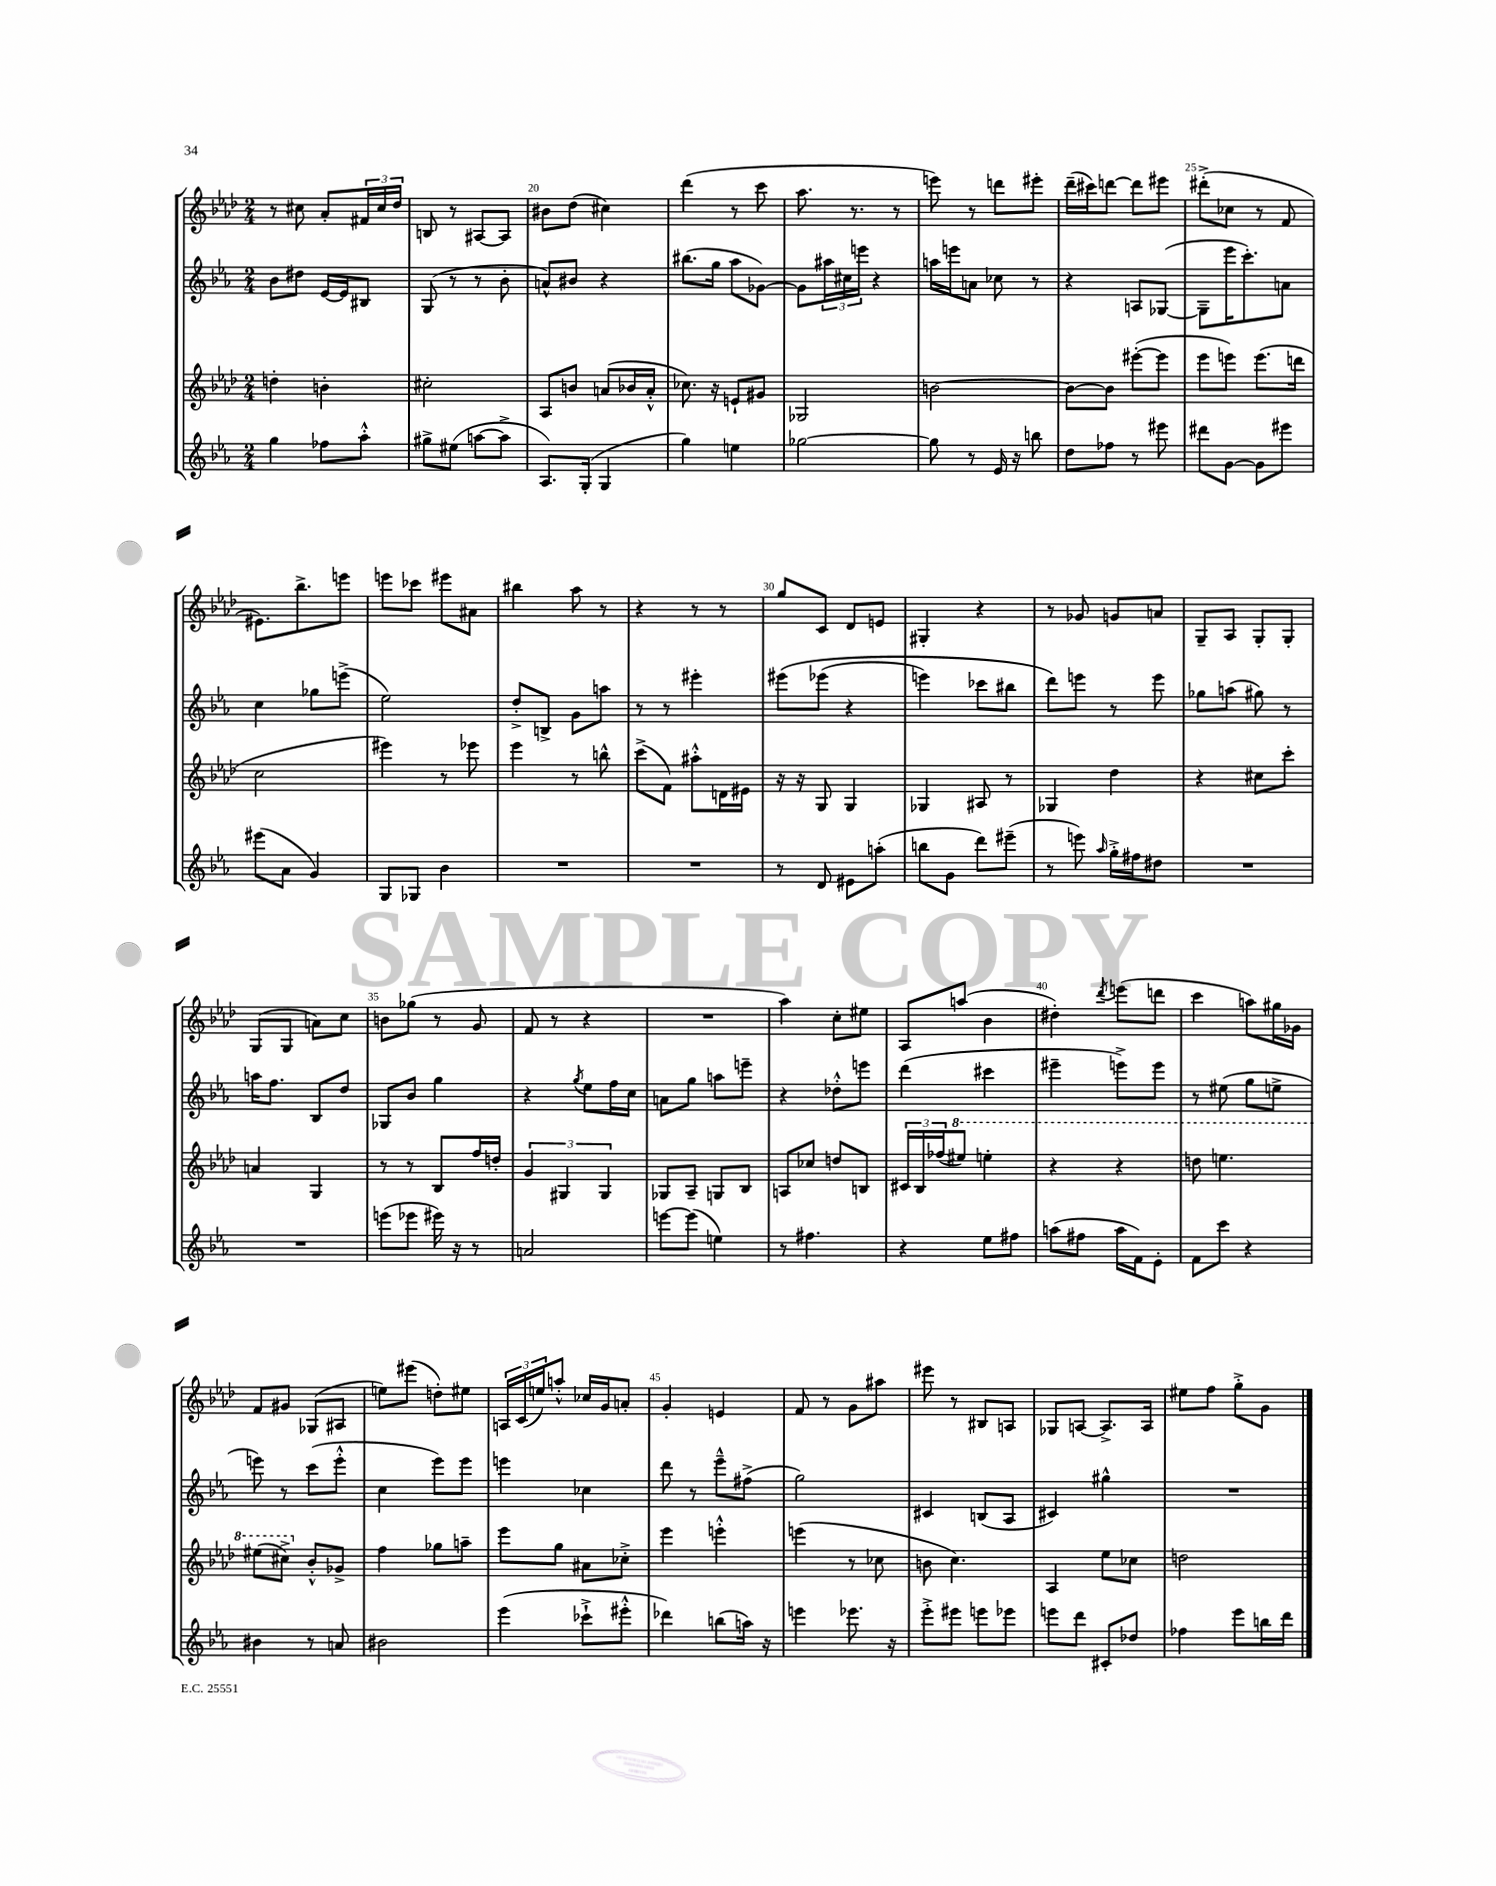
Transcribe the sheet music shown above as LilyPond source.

<<
\new StaffGroup <<
\new Staff = "s0" {
    \clef treble \key aes \major \numericTimeSignature \time 2/4
    r8 cis''8 aes'8-. \tuplet 3/2 { fis'16 cis''16 des''16 } |
    b8 r8 ais8~ ais8 |
    bis'8 des''8( cis''4) |
    des'''4( r8 c'''8 |
    aes''8. r8. r8 |
    e'''8) r8 d'''8 eis'''8-. |
    des'''16--( cis'''16) d'''8~ d'''8 eis'''8 |
    dis'''8-.->( ces''8 r8 f'8 |
    eis'8.) bes''8.-> e'''8 |
    e'''8 ces'''8 eis'''8 ais'8 |
    bis''4 aes''8 r8 |
    r4 r8 r8 |
    g''8 c'8 des'8 e'8 |
    gis4-. r4 |
    r8 ges'8 g'8 a'8 |
    g8-- aes8 g8-. g8-. |
    g8( g8 a'8) c''8 |
    b'8 ges''8( r8 g'8 |
    f'8 r8 r4 |
    R2 |
    aes''4) c''8-. eis''8 |
    aes8 a''8( bes'4 |
    dis''4-.) \acciaccatura { des'''8 } e'''8( d'''8 |
    c'''4 a''8) gis''16 ges'16 |
    f'8 gis'8 ges8( ais8 |
    e''8) eis'''8( d''8-.) eis''8 |
    \tuplet 3/2 { a16 c'16( e''16) } a''8-.-^ ces''16 g'16 a'8-. |
    g'4-. e'4 |
    f'8 r8 g'8 ais''8 |
    eis'''8 r8 bis8 a8 |
    ges8 a8~ a8.-> a16 |
    eis''8 f''8 g''8-.-> g'8 \bar "|." |
}
\new Staff = "s1" {
    \clef treble \key ees \major \numericTimeSignature \time 2/4
    bes'8 dis''8 ees'16~ ees'16 bis8 |
    g8( r8 r8 bes'8-. |
    a'8-^) bis'8 r4 |
    bis''8.( g''16 aes''8 ges'8~) |
    ges'8 \tuplet 3/2 { ais''16 cis''16 e'''16 } r4 |
    a''16 e'''16 a'8 ces''8 r8 |
    r4 a8 ges8~( |
    ges8-- ees'''16 c'''8.-.) a'8 |
    c''4 ges''8 e'''8->( |
    ees''2) |
    d''8-.-> b8-> g'8 a''8 |
    r8 r8 eis'''4-. |
    eis'''8\( ees'''8( r4 |
    e'''4) ces'''8 bis''8 |
    d'''8\) e'''8 r8 e'''8 |
    ges''8 a''8( gis''8) r8 |
    a''16 f''8. bes8 d''8 |
    ges8 bes'8 g''4 |
    r4 \acciaccatura { g''8 } ees''8 f''16 c''16 |
    a'8 g''8 a''8 e'''8-- |
    r4 des''8-.-^ e'''8 |
    d'''4( cis'''4 |
    eis'''4-- e'''8->) e'''8 |
    r8 eis''8( g''8 e''8-> |
    e'''8) r8 c'''8( e'''8-.-^ |
    c''4 ees'''8) ees'''8 |
    e'''4 ces''4 |
    d'''8 r8 ees'''8---^ fis''8->( |
    g''2) |
    cis'4 b8( aes8 |
    cis'4) gis''4-^ |
    R2 \bar "|." |
}
\new Staff = "s2" {
    \clef treble \key aes \major \numericTimeSignature \time 2/4
    d''4-. b'4-. |
    cis''2-. |
    aes8 b'8 a'8( bes'16 a'16-.-^ |
    ces''8.) r16 e'8-! gis'8 |
    ges2 |
    b'2~ |
    b'8~ b'8 eis'''8~-.( eis'''8 |
    ees'''8 e'''8) e'''8.( d'''16 |
    c''2 |
    eis'''4) r8 ees'''8 |
    ees'''4 r8 b''8-^ |
    c'''8->( f'8) ais''8-.-^ d'16 eis'16 |
    r16 r16 g8 g4 |
    ges4 ais8 r8 |
    ges4 des''4 |
    r4 cis''8 c'''8-. |
    a'4 g4 |
    r8 r8 bes8 f''16 d''16-. |
    \tuplet 3/2 { g'4 gis4 gis4 } |
    ges8 aes8-- g8 bes8 |
    a8 ces''8 d''8 b8 |
    \tuplet 3/2 { cis'16 bes16 fes''16( } \ottava #1 eis'''8) e'''4-. |
    r4 r4 |
    d'''8 e'''4. |
    eis'''8( cis'''8->) \ottava #0 bes'8-.-^ ges'8-> |
    f''4 ges''8 a''8-- |
    ees'''8 g''8 ais'8 ces''8-.-> |
    ees'''4 e'''4-.-^ |
    e'''4( r8 ces''8 |
    b'8 c''4.) |
    aes4 ees''8 ces''8 |
    d''2 \bar "|." |
}
\new Staff = "s3" {
    \clef treble \key ees \major \numericTimeSignature \time 2/4
    g''4 fes''8 aes''8-.-^ |
    gis''8-> eis''8( a''8~ a''8-> |
    aes8.) g16-.( g4 |
    g''4) e''4 |
    ges''2~ |
    ges''8 r8 ees'16 r16 b''8 |
    d''8 fes''8 r8 eis'''8 |
    dis'''8 g'8~ g'8 eis'''8 |
    eis'''8( aes'8 g'4) |
    g8 ges8 bes'4 |
    R2 |
    R2 |
    r8 d'8 eis'8 a''8-.( |
    b''8 g'8 d'''8) eis'''8--( |
    r8 e'''8) \grace { aes''16 } g''16-.-> fis''16 dis''8 |
    R2 |
    R2 |
    e'''8( ees'''8 eis'''16) r16 r8 |
    a'2 |
    e'''8~ e'''8( e''4) |
    r8 fis''4. |
    r4 ees''8 fis''8 |
    a''8( fis''8 a''16 f'16) ees'8-. |
    f'8 c'''8 r4 |
    bis'4 r8 a'8 |
    bis'2 |
    ees'''4( ces'''8-!-> eis'''8-.-^ |
    des'''4) b''8( a''16) r16 |
    e'''4 ees'''8. r16 |
    ees'''8-.-> eis'''8 e'''8 ees'''8 |
    e'''8 d'''8 cis'8-. des''8 |
    fes''4 ees'''8 b''16 d'''16 \bar "|." |
}
>>
>>
\layout { \context { \Score currentBarNumber = #18 \override BarNumber.break-visibility = ##(#f #t #t) barNumberVisibility = #(every-nth-bar-number-visible 5) } }
